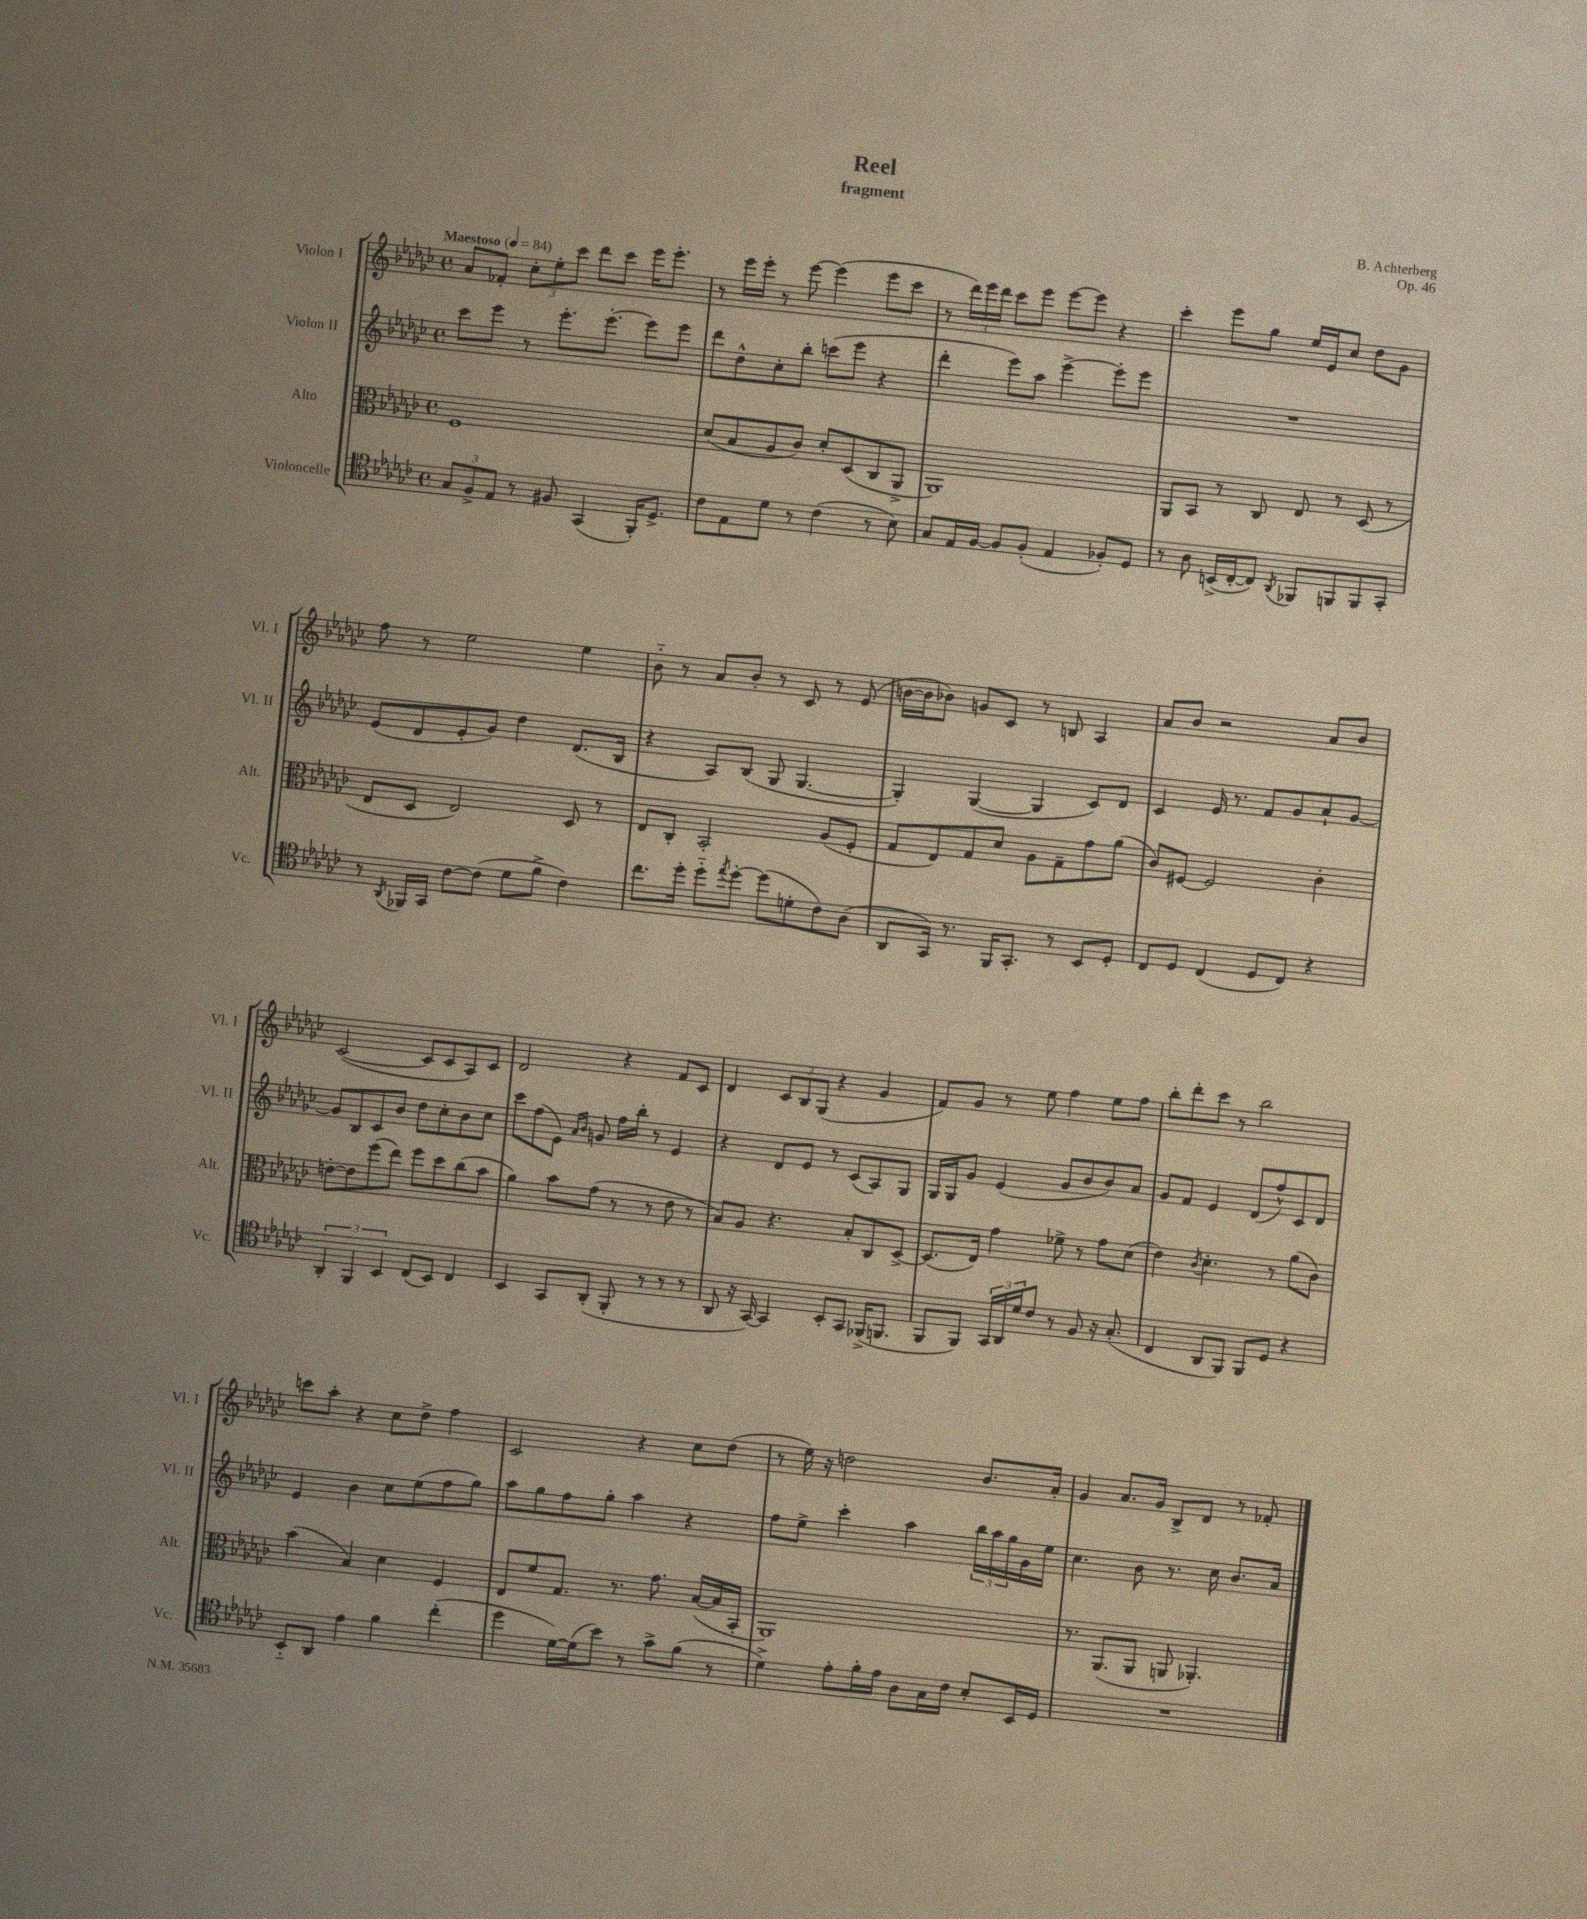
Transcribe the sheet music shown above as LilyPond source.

\header { title = "Reel" composer = "B. Achterberg" subtitle = "fragment" opus = "Op. 46" }
<<
\new StaffGroup <<
\new Staff = "s0" \with { instrumentName = "Violon I" shortInstrumentName = "Vl. I" } {
    \clef treble \key ges \major \defaultTimeSignature \time 4/4 \tempo "Maestoso" 4 = 84
    aes'8 fes'8-. \tuplet 3/2 { ces''8-. ees''8-. ces'''8 } des'''8 ces'''8 ees'''16 ees'''8.-. |
    r8 ees'''16 ees'''16-. r8 ees'''8~ ees'''4( ees'''8 ces'''8 |
    r8 \tuplet 3/2 { des'''16) ees'''16 des'''16 } ces'''8 ees'''8 ees'''8~ ees'''8 r4 |
    ces'''4-. ees'''8 ges''8 ees''16 ees'16 ces''8 des''8 ges'8 |
    f''8 r8 ees''2 ees''4 |
    bes'8-_ r8 aes'8 bes'8-. r8 ces'8 r8 ees'8( |
    b'16~ b'16 bes'8) g'8 ces'8 r8 b8 aes4 |
    aes'8 bes'8 r2 aes'8 bes'8 |
    ces'2~( ces'8 ces'8 aes8) ces'8 |
    des'2 r4 f'8 ces'8 |
    des'4 \tuplet 3/2 { ces'8 bes8 ges8( } r4 ges'4 |
    f'8) ges'8 r8 ees''8 f''4 ees''8 f''8 |
    bes''8-. des'''8-. ces'''8 r8 bes''2 |
    c'''8 aes''8-. r4 ces''8 des''8-> f''4 |
    ces'2 r4 ces''8 des''8( |
    r8 ees''16) r16 d''2 bes'8. aes'16-. |
    ges'4 aes'8. ges'16 bes8-> des'8 r8 fes'8-. \bar "|." |
}
\new Staff = "s1" \with { instrumentName = "Violon II" shortInstrumentName = "Vl. II" } {
    \clef treble \key ges \major \defaultTimeSignature \time 4/4
    ces'''8 ees'''8 r8 ees'''8.-. ees'''8.~-. ees'''8 ees'''8 |
    des'''8 des''8-^ ces''8-. bes''8-. c'''8( ees'''8 r4 |
    des'''4-. ees'''8) aes''8 ees'''4~-> ees'''8-. ees'''8 |
    R1 |
    ees'8( des'8 ees'8-. ges'8) des''4 des'8.( bes16 |
    r4 aes8) bes8( ges8 ges4.~ |
    ges4-.) ges4~( ges4 ces'8) des'8 |
    ces'4 ees'16 r8. f'8 ges'8 aes'8-! ges'8~ |
    ges'8 bes8 ces'8 bes'8 des''8 ces''8-. bes'8 ces''8 |
    ces'''8 f''8( ees'8) \grace { aes'16 bes'16 } g'8 f''16 bes''16-. r8 ees'4 |
    r4 des'8 ees'8 r8 ces'8( aes8) ges8 |
    ges16 ges16 ges'8 ees'4( ges'8 bes'8 bes'8) aes'8 |
    ges'8 f'8 ees'4 des'8( f''8-^) ces'8 des'8 |
    ees'4 bes'4 ces''8 ees''8( f''8 ges''8) |
    aes''8 ges''8 f''8 ges''8-. aes''4 r4 |
    f''8 ees''8-> ces'''4-. aes''4 \tuplet 3/2 { bes''16 aes''16 ges''16 } ges'16 ees''16 |
    ces''4. bes'8 r8. ces''16 bes'8. aes'16 \bar "|." |
}
\new Staff = "s2" \with { instrumentName = "Alto" shortInstrumentName = "Alt." } {
    \clef alto \key ges \major \defaultTimeSignature \time 4/4
    f1 |
    des'8( bes8 aes8 ces'8) des'8-. des8( ces8 aes,8-> |
    aes,1) |
    aes,8 bes,8 r8 ces8 ees8 r8 des8( r8 |
    ees8 des8 ees2) des8 r8 |
    ees8 ces8-. bes,2-. aes8( f8-. |
    ges8 ees8) ges8 des'8 aes8 ges8-- ges'8 aes'8( |
    ces'8) fis8~ fis2 ces'4-. |
    e'8~-. e'8 f''8( ees''8) f''8 des''8 ces''8( bes'8 |
    aes'4) bes'8 ges'8( r8 r8 ees'8 r8 |
    bes8) aes8 r4. bes8-. ces8 des8~-> |
    des8.( ees16) ges'4 fes'8-> r8 ges'8 des'8( |
    ees'4) \acciaccatura { ces'8 } des'4.-. r8 aes'8( ces'8) |
    bes'4( bes4) des'4 f4 |
    ees8 f'8 ges8. r8. ges'8. bes16~( bes16 bes,16-. |
    aes,1) |
    r8. aes,8.( aes,8 a,8 aes,4.-.) \bar "|." |
}
\new Staff = "s3" \with { instrumentName = "Violoncelle" shortInstrumentName = "Vc." } {
    \clef tenor \key ges \major \defaultTimeSignature \time 4/4
    \tuplet 3/2 { ges8 f8-> ees8 } r8 fis8 ges,4( f,16-.) des8.-> |
    ces'8 ees8 des'8 r8 ces'4( r8 bes8) |
    ges8 ees16 f16~ f8 f8-.( ees4 fes8-.) des8 |
    r8 aes8 b,16->( ces16~-. ces8) \acciaccatura { aes,8 } fes,8 f,8 f,8 ges,8-. |
    r8 \acciaccatura { aes,8 } fes,16 ges,16 ces'8~ ces'8( des'8 f'8-> ces'4) |
    ces''8. des''16-. des''8-_ \acciaccatura { ees''8 } des''8~-. des''8( d'8-. ces'8) aes8( |
    aes,8 ges,16) r8. f,16 ges,8.-. r8 bes,8 des8-. |
    ces8 des8 ces4( des8 ces8) r4 |
    \tuplet 3/2 { aes,4-. f,4 bes,4 } ces8( bes,8) ces4 |
    bes,4 ges,8 aes,8-.( f,8-. r8 r8 r8 |
    aes,8 r16 ges,16~) ges,4 bes,8-. ges,8 fes,16->( f,8. |
    f,8 f,8) \tuplet 3/2 { ges,16 aes,16 des'16 } ces'8 r8 f8 r16 ges8.-.( |
    ces4 aes,8 f,8) f,8 des8 r4 |
    bes,8-_ aes,8 ees'4 f'4 ces''4-.( |
    des''4 des'16~) des'16( bes'8) r8 ges'8-> f'8( r8 |
    des'4->) ees'8-. f'16-. ees'16 aes8 ges16 ces'16 bes8-. bes,16 des16 |
    R1 \bar "|." |
}
>>
>>
\layout { \context { \Score \remove "Bar_number_engraver" } }
